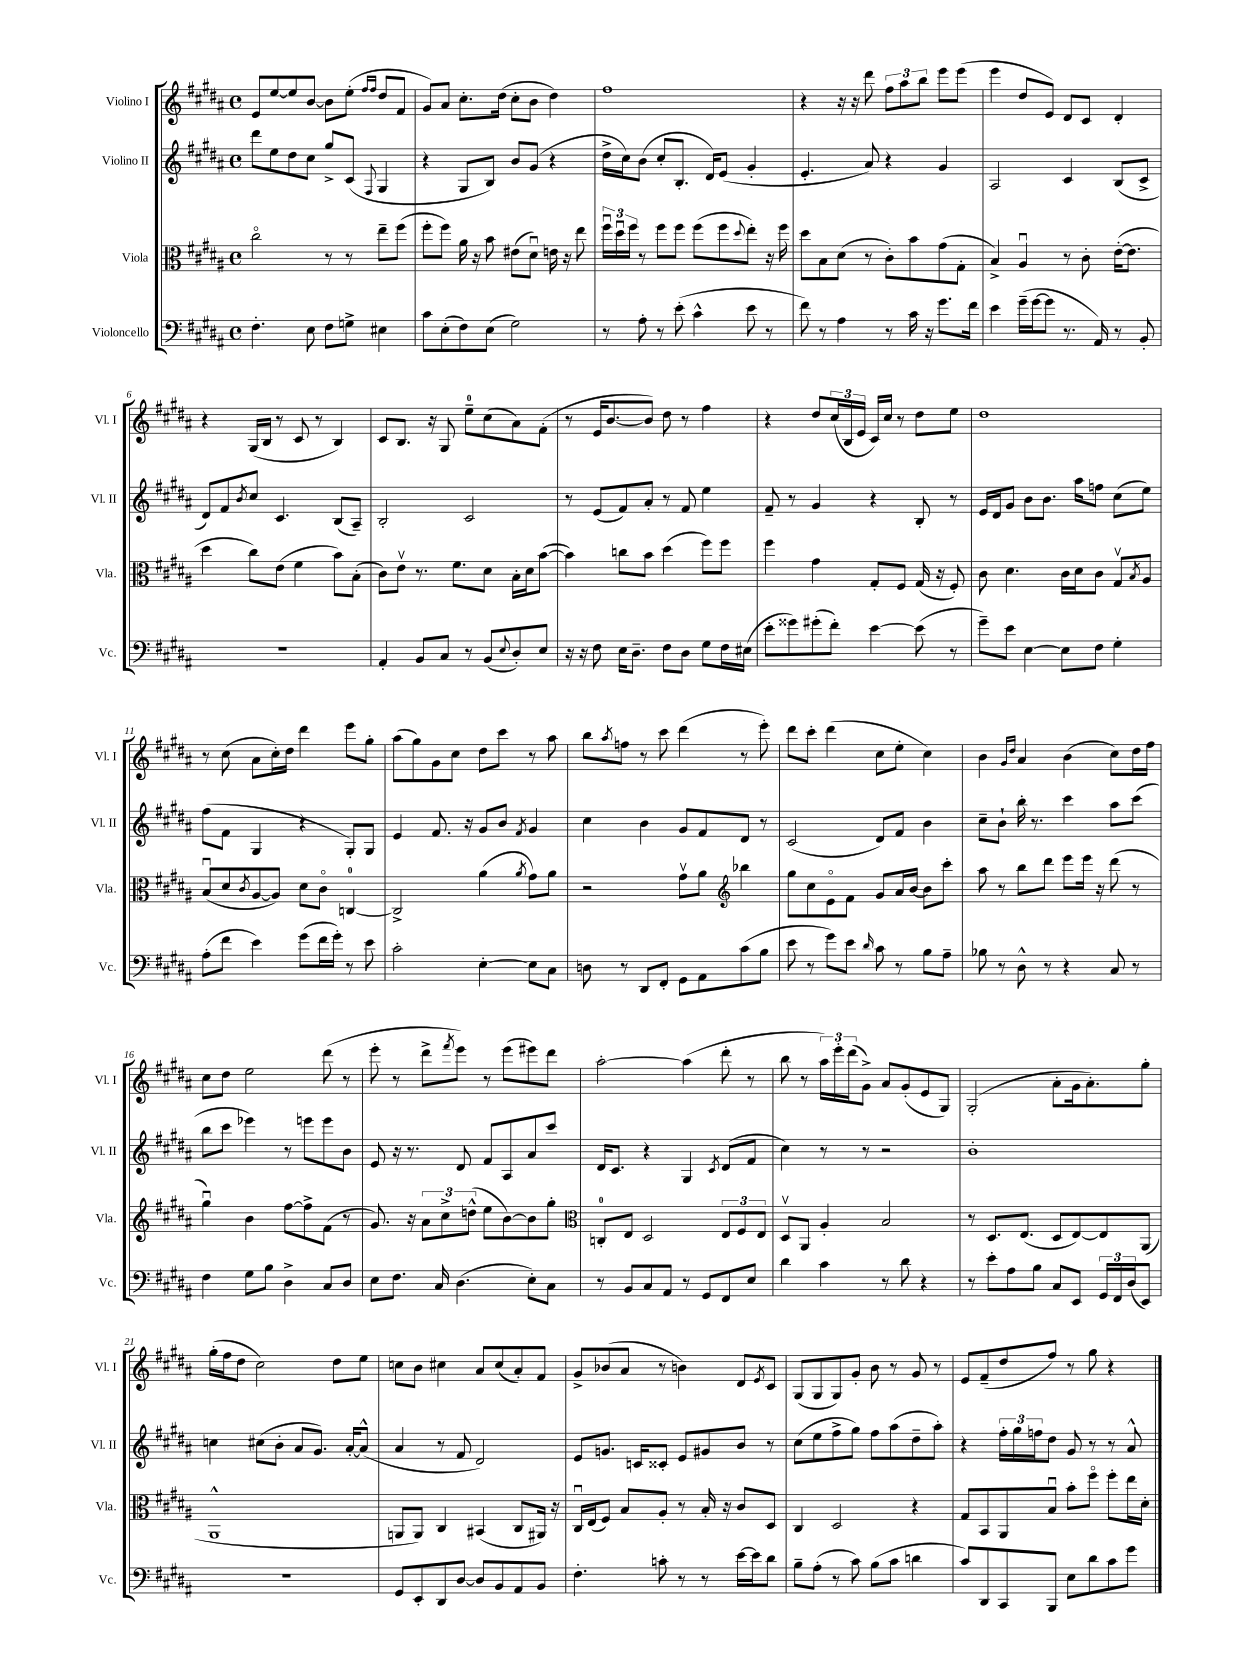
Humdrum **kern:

**kern	**kern	**kern	**kern
*staff4	*staff3	*staff2	*staff1
*clefF4	*clefC3	*clefG2	*clefG2
*k[f#c#g#d#a#]	*k[f#c#g#d#a#]	*k[f#c#g#d#a#]	*k[f#c#g#d#a#]
*M4/4	*M4/4	*M4/4	*M4/4
*met(c)	*met(c)	*met(c)	*met(c)
4.F#'\	2cc#o\	8ddd#\L	8e/L
.	.	8ee\	[8ee/
.	.	8dd#\	8ee/]
8E\	.	8cc#\J	[8b/J
8F#\L	8r	8gg#^/L	8b\]L
8G^\J	8r	(8c#/J	(8ee'\J
.	.	.	16qqff#/LL
.	.	8qqF#/	16qqff#/JJ
4E#\	8ee~\L	4G#/	8dd#/L
.	(8ff#\J	.	8f#/J
=	=	=	=
8c#\L	8ff#'\L	4r	8g#/L)
(8E'\	8ff#\J)	.	8a#/J
8F#\)	16a#\	8G#/L	8.cc#'\L
.	16r	.	.
(8E\J	8b\	8B/J)	.
.	.	.	(16dd#\Jk
2G#\)	(8e#\L	8b/L	8cc#'\L
.	8d#u\J)	(8g#/J	8b\J
.	16e\	4r	4dd#\)
.	16r	.	.
.	8ee\	.	.
=	=	=	=
8r	24ff#u\LL	16dd#^\LL	1ff#
.	24dd#u\	.	.
.	.	16cc#\J)	.
.	24ff#\JJ	.	.
8A#'\	8r	(8b\J	.
8r	8ff#\L	8cc#'/L	.
(8e'\	8ff#\J	8.B'/J	.
4c#^^\	(8ff#\L	.	.
.	.	16d#/LK)	.
.	8ff#\	(8e/J	.
.	8qqdd#/	.	.
8e\	8ee'\J)	4g#'/	.
8r	16r	.	.
.	16ff#\	.	.
=	=	=	=
8f#\)	8dd#\L	4.e'/	4r
8r	8B\	.	.
4A#\	(8d#\J	.	16r
.	.	.	16r
.	8r	8a#/)	8ddd#\
8r	8c#'\L)	4r	12ff#\L
.	.	.	12aa#\
16c#\	8b\	.	.
.	.	.	12bb\J
16r	.	.	.
8.g#\L	(8g#\	4g#/	8eee\L
.	8G#'\J	.	(8eee\J
16f#\Jk	.	.	.
=	=	=	=
4e\	4B^/)	2A#/	4eee\
(16g#~\LL	4A#u/	.	8dd#/L
[16g#\J	.	.	.
8g#\]J	.	.	8e/J)
8.r	8r	4c#/	8d#/L
.	8c#'\	.	8c#/J
16AA#/)	.	.	.
8r	([16e'\LK	(8B/L	4d#'/
.	8.e\]J	.	.
8BB'/	.	8c#^/J	.
=	=	=	=
1r	4dd#\	8d#/L)	4r
.	.	8f#/	.
.	.	8qb/	.
.	8cc#\L)	8cc#/J	(16G#/LL
.	.	.	16B/JJ
.	(8e\J	4.c#/	8r
.	4f#\	.	8c#/
.	.	.	8r
.	8b\L)	(8B/L	4B/)
.	(8B'\J	8A#~/J)	.
=	=	=	=
4AA#'/	8c#\L)	2B'/	8c#/L
.	8ev\J	.	8.B/J
8BB/L	8.r	.	.
.	.	.	16r
8C#/J	.	.	8G#/
.	8.f#\L	.	.
8r	.	2c#/	8ee~\L
(8BB/L	8d#\J	.	(8cc#\
8qqE/	.	.	.
8D#'/)	16B'\LL	.	8a#\)
.	16d#\J	.	.
8E/J	([8b\J	.	(8f#'\J
=	=	=	=
16r	4b\])	8r	8r
16r	.	.	.
8F#\	.	(8e/L	16e/LK
.	.	.	[8.b/
16E\LK	8cc\L	8f#/)	.
8.D#~\J	.	.	.
.	8b\J	8a#'/J	8b/]J)
8F#\L	(4dd#\	8r	8dd#\
8D#\J	.	8f#/	8r
8G#\L	8ff#\L)	4ee\	4ff#\
16F#\L	8ff#\J	.	.
(16E#\JJ	.	.	.
=	=	=	=
8e'\L	4ff#\	8f#~/	4r
8g##\)	.	8r	.
(8g#'\	4g#\	4g#/	8dd#/L
8f#'\J)	.	.	(24cc#/L
.	.	.	24B/
.	.	.	24e/JJ
[4e\	8G#'/L	4r	16c#/LL)
.	.	.	16cc#/JJ
.	8F#/J	.	8r
(8e\]	(16G#/	8B'/	8dd#\L
.	16r	.	.
8r	8F#'/)	8r	8ee\J
=	=	=	=
8g#~\L)	8c#\	16e/LL	1dd#
.	.	16d#/J	.
8e\J	4.d#\	8g#/J	.
[4E\	.	8b\L	.
.	.	8.b\J	.
8E\]L	16c#\LL	.	.
.	16d#\J	16aa#\LK	.
8F#\J	8c#\J	8ff\J	.
4G#'\	8G#v/L	(8cc#\L	.
.	8qB/	.	.
.	8A#/J	8ee\J)	.
=	=	=	=
(8A#'\L	(8Bu/L	(8ff#\L	8r
8f#\J	8d#/	8f#\J	(8cc#\
.	8qc#/	.	.
4e\)	[8A#/	4G#/	8a#\L
.	8A#/]J)	.	16cc#'\L)
.	.	.	16dd#\JJ
(8g#\L	8d#\L	4r	4ddd#\
16f#\L	8c#o\J	.	.
16g#'\JJ)	.	.	.
8r	[4C/	8G#'/L)	8eee\L
8e\	.	8G#/J	8gg#'\J
=	=	=	=
2c#'\	2C^/]	4e/	(8aa#\L
.	.	.	8gg#\)
.	.	8.f#/	8g#\
.	.	.	8cc#\J
.	.	16r	.
[4E'\	(4a#\	8g#/L	8dd#\L
.	.	8b/J	8ccc#\J
.	8qa#/	8qf#/	.
8E\]L	8g#\L)	4g#/	8r
8C#\J	8a#\J	.	8aa#\
=	=	=	=
8D\	2r	4cc#\	8bb\L
.	.	.	8qaa#/
8r	.	.	8ff\J
8DD#/L	.	4b\	8r
8FF#'/J	.	.	8ccc#\
8GG#\L	8g#v\L	8g#/L	(4ddd#\
8AA#\	8a#\J	8f#/	.
*	*clefG2	*	*
(8c#\	4bb-\	8d#/J	8r
8B\J	.	8r	8eee'\)
=	=	=	=
8e\	8gg#\L	(2c#/	8ddd#\L
8r	8cc#\	.	8ccc#'\J
8g#\L)	8eo\	.	(4ddd#\
8e\J	8f#\J	.	.
16qqd#/	.	.	.
8c#\	8g#/L	8d#/L)	8cc#\L
8r	16a#/L	8f#/J	8ee'\J
.	[16b/JJ	.	.
8B\L	8b\]L	4b\	4cc#\)
8A#~\J	8ccc#'\J	.	.
=	=	=	=
8B-\	8aa#\	8cc#~\L	4b\
8r	8r	8b`\J	.
.	.	.	16qqg#/LL
.	.	.	16qqdd#/JJ
8D#^^\	8bb\L	16bb'\	4a#/
.	.	8.r	.
8r	8ddd#\J	.	.
4r	8eee\L	4ccc#\	(4b\
.	16eee\Jk	.	.
.	16r	.	.
8C#/	(8ddd#\	8aa#\L	8cc#\L)
8r	8r	(8ccc#\J	16dd#\L
.	.	.	16ff#\JJ
=	=	=	=
4F#\	4gg#u\)	8bb\L	8cc#\L
.	.	8ccc#\J	8dd#\J
8G#\L	4b\	4eee-\)	2ee\
8B\J	.	.	.
4D#^\	[8ff#\L	8r	.
.	8ff#^\]	8eee\L	.
8C#/L	(8f#\J	8eee\	(8ddd#\
8D#/J	8r	8b\J	8r
=	=	=	=
8E\L	8.g#/)	8e/	8eee'\
8.F#\J	.	16r	8r
.	16r	8.r	.
.	12a#\L	.	8ddd#^\L
16C#/	.	.	.
.	12cc#^\	.	.
.	.	.	8qfff#/
(4.D#\	.	8d#/	8eee\J)
.	(12dd^^\J	.	.
.	8ee\L	8f#/L	8r
.	[8b\)	8A#/	(8eee\L
8E'\L)	8b\]	8a#/	8eee#\)
8C#\J	8gg#'\J	8ccc#/J	8ddd#\J
=	=	=	=
*	*clefC3	*	*
8r	8C'/L	16d#/LK	[2aa#'\
.	.	8.c#/J	.
8BB/L	8E/J	.	.
8C#/	2D#/	4r	.
8AA#/J	.	.	.
8r	.	4G#/	(4aa#\]
8GG#/L	.	.	.
.	.	8qc#/	.
8FF#/	12E/L	(8d#/L	8ddd#'\
.	12F#/	.	.
8E/J	.	8f#/J	8r
.	12E/J	.	.
=	=	=	=
4d#\	8D#v/L	4cc#\)	8bb\
.	8AA#/J	.	8r
4c#\	4A#'/	8r	24aa#\LL)
.	.	.	24eee'\
.	.	.	(24ddd#\J
.	.	8r	8g#^\J)
8r	2B/	2r	8a#/L
8d#\	.	.	(8g#'/
4r	.	.	8e/
.	.	.	8G#/J)
=	=	=	=
8r	8r	1b'	(2G#'/
8e'\L	8.D#/L	.	.
8A#\	.	.	.
.	(8.E/J	.	.
8B\J	.	.	.
8C#/L	8D#/L	.	8a#'\L
8EE/J	[8E/)	.	16g#\k
.	.	.	8.a#'\)
24GG#/LL	8E/]	.	.
24FF#/	.	.	.
(24D#/J	.	.	.
8EE/J)	(8AA#/J	.	8gg#'\J
=	=	=	=
1r	1AA#^^	4cc\	(16gg#'\LL
.	.	.	16ff#\J
.	.	.	8dd#\J
.	.	(8cc#\L	2cc#\)
.	.	8b'\J	.
.	.	8a#/L	.
.	.	8.g#/J)	.
.	.	.	8dd#\L
.	.	[16a#'/LK	.
.	.	(8a#^^/]J	8ee\J
=	=	=	=
8GG#/L	8AA/L	4a#/	8cc\L
8EE'/	8AA/J)	.	8b\J
8DD#/	4C#/	8r	4cc#\
[8D#/J	.	8f#/	.
8D#/]L	(4BB#/	2d#/)	8a#/L
8BB/	.	.	(8cc#/
8AA#/	8C#/L	.	8a#'/)
8BB/J	16AA#/Jk)	.	8f#/J
.	16r	.	.
=	=	=	=
4.F#'\	16C#u/LL	8e/L	8g#^/L
.	(16E/J	.	.
.	8F#/J)	8.g/J	(8b-/
.	8B/L	.	8a#/J
.	.	16c/LK	.
8c'\	8A#'/J	8c##'/J	8r
8r	8r	8e/L	4b\)
8r	16B'/	8g#/	.
.	16r	.	.
[16e\LL	8c#/L	8b/J	8d#/L
16e\]J	.	.	.
.	.	.	8qe/
8d#\J	8D#/J	8r	8c#/J
=	=	=	=
8B~\L	4C#/	(8cc#\L	(8G#/L
(8A#'\J	.	8ee\	8G#/
8r	2D#/	8ff#^\	8G#/)
8c#\)	.	8gg#\J)	8g#'/J
(8B\L	.	8ff#\L	8b\
8c#\J	.	(8aa#\	8r
4d\	4r	8dd#~\	8g#/
.	.	8aa#'\J)	8r
=	=	=	=
8c#/L)	8G#/L	4r	8e/L
8DD#/	8BB/	.	(8f#~/
8CC#/	8AA#/	24ff#'\LL	8dd#/
.	.	24gg#\	.
.	.	24ff\J	.
8BBB/J	8Bu/J	8dd#\J	8ff#/J)
8E\L	8b'\L	8g#/	8r
8d#\	8ff#o\J	8r	8gg#\
8c#\	8ff#'\L	8r	4r
8g#\J	16ee\L	8a#^^/	.
.	16d#'\JJ	.	.
==	==	==	==
*-	*-	*-	*-
